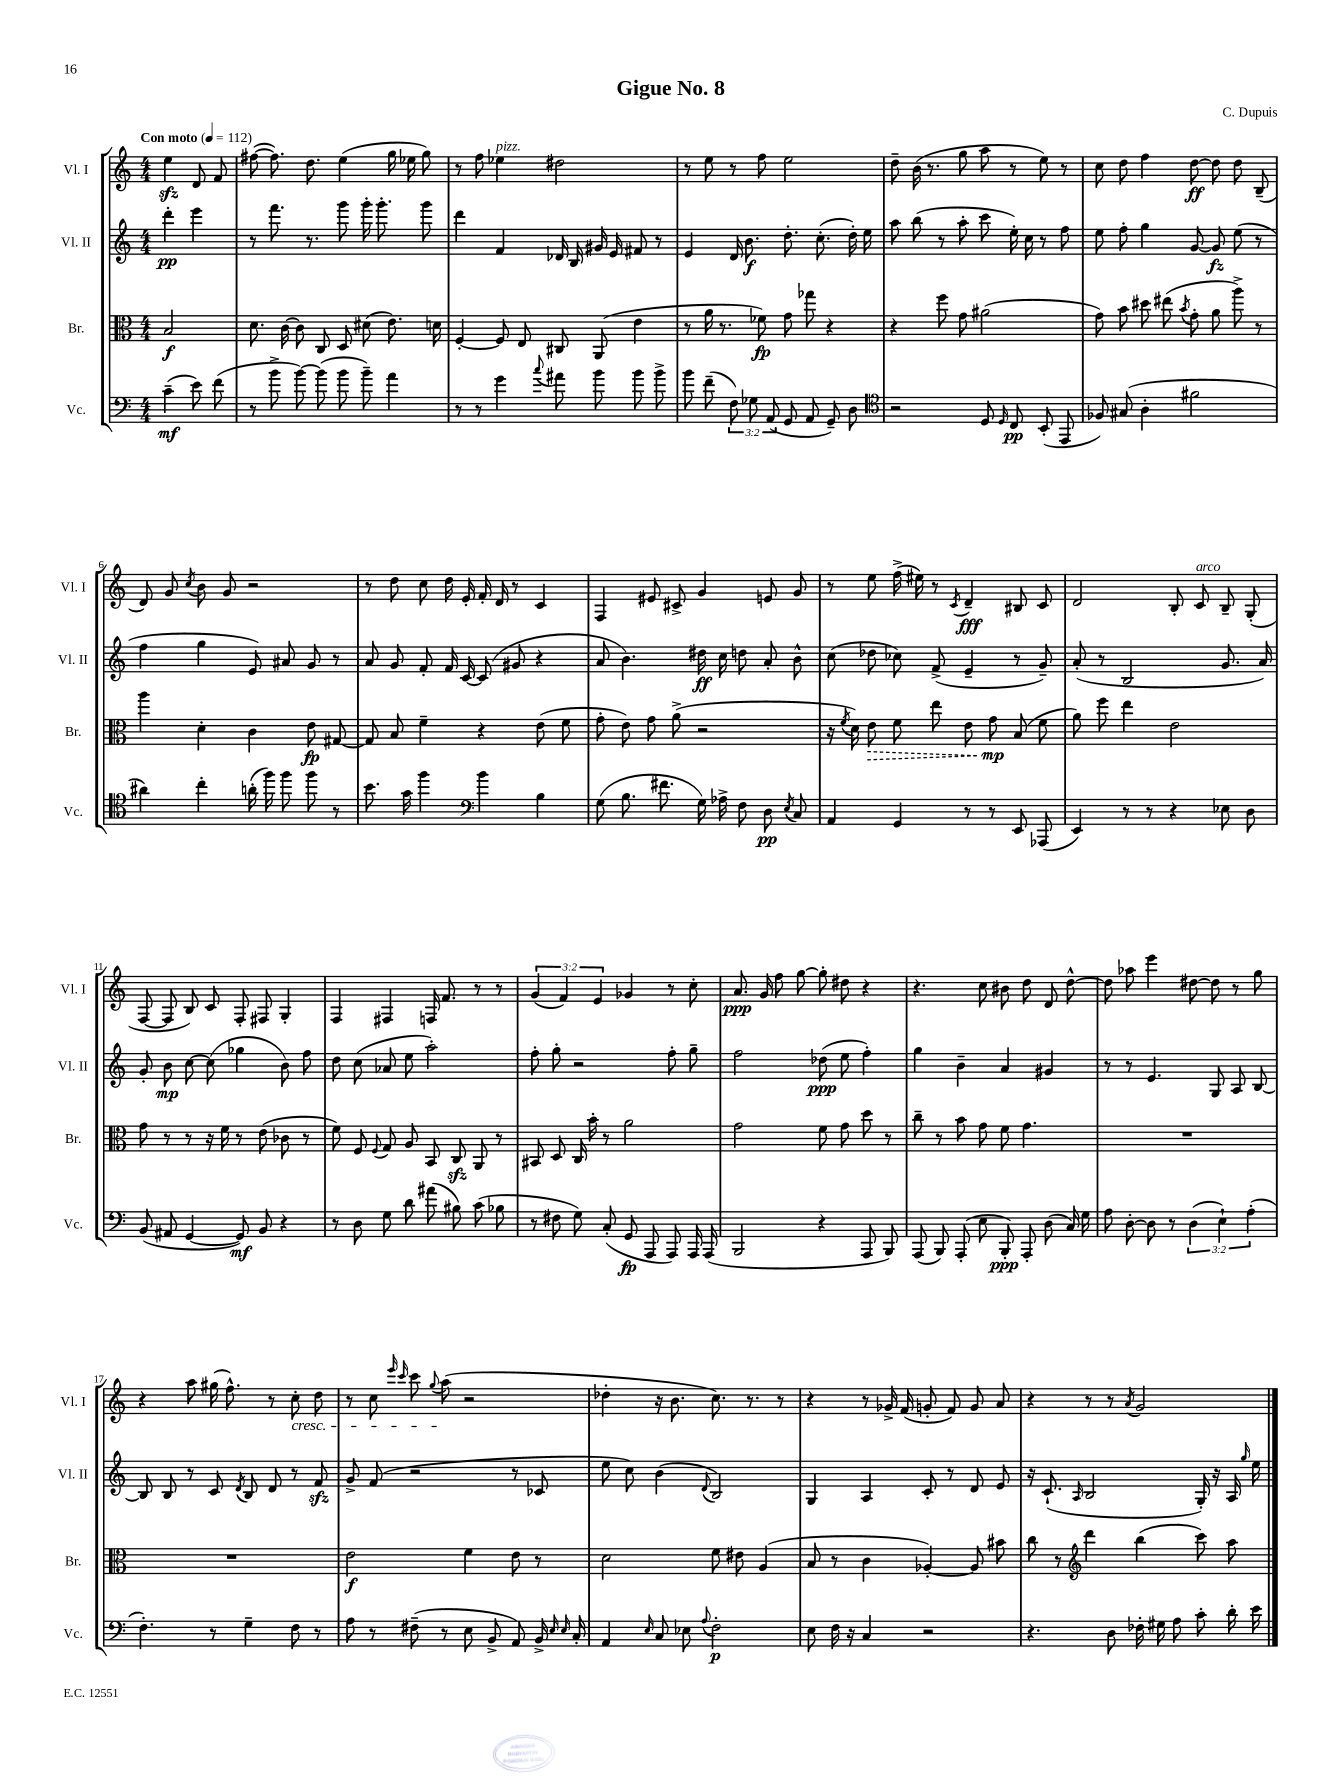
\header { title = "Gigue No. 8" composer = "C. Dupuis" }
<<
\new StaffGroup <<
\new Staff = "s0" \with { instrumentName = "Vl. I" shortInstrumentName = "Vl. I" } {
    \clef treble \key c \major \numericTimeSignature \time 4/4 \override Staff.TupletNumber.text = #tuplet-number::calc-fraction-text \partial 2 \tempo "Con moto" 4 = 112
    \autoBeamOff e''4\sfz d'8 f'8 |
    fis''8~( fis''8.) d''8. e''4( g''16 ees''16 g''8) |
    r8 f''8 ees''4^\markup { \italic "pizz." } dis''2 |
    r8 e''8 r8 f''8 e''2 |
    d''8-- b'16( r8. g''8 a''8 r8 e''8) r8 |
    c''8 d''8 f''4 d''8~\ff d''8 d''8 b8--( |
    d'8) g'8 \acciaccatura { c''8 } b'8 g'8 r2 |
    r8 d''8 c''8 d''16 e'16-. f'16-. d'16 r8 c'4 |
    f4 eis'8 cis'8-> g'4 e'8 g'8 |
    r8 e''8 f''16->( eis''16) r8 \acciaccatura { c'8 } d'4--\fff bis8 c'8 |
    d'2 b8-. c'8^\markup { \italic "arco" } b8-- g8-.( |
    f8~ f8 b8) c'8 f8-. fis8 g4-. |
    f4 fis4 f16 f'8. r8 r8 |
    \tuplet 3/2 { g'4( f'4) e'4 } ges'4 r8 c''8-. |
    a'8.\ppp g'16 f''8 g''8~ g''8-. dis''8 r4 |
    r4. c''8 bis'8 d''8 d'8 d''8~-^ |
    d''8 aes''8 e'''4 dis''8~ dis''8 r8 g''8 |
    r4 a''8 gis''16( f''8.-^) r8 c''8-.\cresc d''8 |
    r8 c''8 \grace { e'''16 c'''16 } c'''8 \appoggiatura { g''8 } a''8\!( r2 |
    des''4-. r16 b'8. c''8.) r8. r8 |
    r4 r8 ges'16-> f'16( g'8-. f'8) g'8 a'8 |
    r4 r8 r8 \acciaccatura { a'8 } g'2 \bar "|." |
}
\new Staff = "s1" \with { instrumentName = "Vl. II" shortInstrumentName = "Vl. II" } {
    \clef treble \key c \major \numericTimeSignature \time 4/4 \partial 2
    \autoBeamOff d'''4-.\pp e'''4 |
    r8 f'''8. r8. g'''8 g'''16-. g'''8.-. g'''8 |
    d'''4 f'4 des'16 b16 gis'16 e'16 fis'8 r8 |
    e'4 d'16 b'8.\f d''8.-. c''8.-.( d''16-.) e''16 |
    a''8 b''8( r8 a''8-. c'''8 e''16-.) c''16 r8 f''8 |
    e''8 f''8-. g''4 g'8~ g'8\fz e''8( r8 |
    f''4 g''4 e'8) ais'8 g'8 r8 |
    a'8 g'8 f'8-. f'16 c'16~ c'8( gis'8 r4 |
    a'8 b'4.) dis''16\ff c''16 d''8 a'8-. b'8-^ |
    c''8( des''8 ces''8) f'8->( e'4-- r8 g'8--) |
    a'8-.( r8 b2 g'8. a'16) |
    g'8-. b'8\mp c''8~ c''8( ges''4 b'8) f''8 |
    d''8 c''8( aes'8 e''8 a''2-.) |
    f''8-. g''8-. r2 f''8-. g''8-- |
    f''2 des''8\ppp( e''8 f''4-.) |
    g''4 b'4-- a'4 gis'4 |
    r8 r8 e'4. g8 a8 b8~ |
    b8 b8 r8 c'8 \acciaccatura { d'8 } b8 d'8 r8 f'8\sfz |
    g'8-> f'8( r2 r8 ces'8 |
    e''8 c''8) b'4( \appoggiatura { d'8 } b2) |
    g4 a4 c'8-. r8 d'8 e'8 |
    r16 c'8.-!( \grace { a16 } b2 g16-.) r16 a16 \grace { g''16 } e''16 \bar "|." |
}
\new Staff = "s2" \with { instrumentName = "Br." shortInstrumentName = "Br." } {
    \clef alto \key c \major \numericTimeSignature \time 4/4 \partial 2
    \autoBeamOff b2\f |
    d'8. c'16~ c'8 c8 d8 dis'8( e'8.) d'16 |
    f4~-. f8 e8 cis8 a,8( e'4 |
    r8 a'16 r8. fes'8\fp) g'8 ges''8 r4 |
    r4 f''8 g'8 ais'2( |
    g'8) b'8 dis''8 eis''8( \acciaccatura { b'8 } g'8-. a'8 a''8->) r8 |
    a''4 d'4-. c'4 e'8\fp gis8~ |
    gis8 b8 f'4-- r4 e'8( f'8 |
    g'8-. e'8) g'8 a'8->( r2 |
    r16 \acciaccatura { f'8 } d'16) \once \override Hairpin.style = #'dashed-line e'8\> f'8 e''8 e'8 g'8\mp\! b8( f'8 |
    a'8) f''8 e''4 e'2 |
    g'8 r8 r8 r16 f'16 r8 e'8( ces'8 r8 |
    f'8) f8 \appoggiatura { f8 } g8 a8 b,8 c8\sfz a,8 r8 |
    bis,8 d8 c16 b'16-. r8 a'2 |
    g'2 f'8 g'8 d''8 r8 |
    c''8-- r8 b'8 g'8 f'8 g'4. |
    R1 |
    R1 |
    e'2\f f'4 e'8 r8 |
    d'2 f'8 eis'8 a4( |
    b8 r8 c'4 aes4~-.) aes8 bis'8 |
    c''8 r8 \clef treble d'''4 b''4( c'''8) a''8 \bar "|." |
}
\new Staff = "s3" \with { instrumentName = "Vc." shortInstrumentName = "Vc." } {
    \clef bass \key c \major \numericTimeSignature \time 4/4 \override Staff.TupletNumber.text = #tuplet-number::calc-fraction-text \partial 2
    \autoBeamOff c'4--\mf( e'8) f'8( |
    r8 b'8-> b'8~) b'8( b'8 b'8--) a'4 |
    r8 r8 g'4 \appoggiatura { c''8 } ais'8 b'8 b'8 b'8-> |
    b'8 f'8--( \tuplet 3/2 { f8) ges8 a,8( } g,8 a,8 g,8--) d8 |
    \clef tenor r2 d8 \grace { d16 } c8\pp b,8-.( e,8 |
    fes8) gis8( a4-. fis'2 |
    ais'4) c''4-. a'16-.( f''16) f''8 f''8 r8 |
    b'8. g'16 f''4 \clef bass b'4 b4 |
    g8( b8. fis'8. g16) aes16-> f8 d8\pp \acciaccatura { e8 } c8 |
    a,4 g,4 r8 r8 e,8 aes,,8( |
    e,4) r8 r8 r4 ees8 d8 |
    b,8( ais,8 g,4~ g,8\mf) b,8 r4 |
    r8 d8 g8 d'8 ais'8( bis8) c'8( bes8 |
    r8 fis8 g8) c8-.( g,8\fp a,,8 a,,8) a,,16 a,,16( |
    b,,2 r4 a,,8 b,,8) |
    a,,8( b,,8) a,,8-.( e8 b,,8-.\ppp) a,,8-. d8( c16) g16 |
    a8 d8~-. d8 r8 \tuplet 3/2 { d4( e4-!) a4-.( } |
    f4.-.) r8 g4-- f8 r8 |
    a8 r8 fis8--( r8 e8 b,8-> a,8) b,16-> \grace { e16 e16 } c16-. |
    a,4 \grace { e16 } c8 ees8 \appoggiatura { a8 } f2-.\p |
    e8 f16 r16 c4 r2 |
    r4. d8 fes16-. gis16 a8 c'8-. d'16-. e'16 \bar "|." |
}
>>
>>
